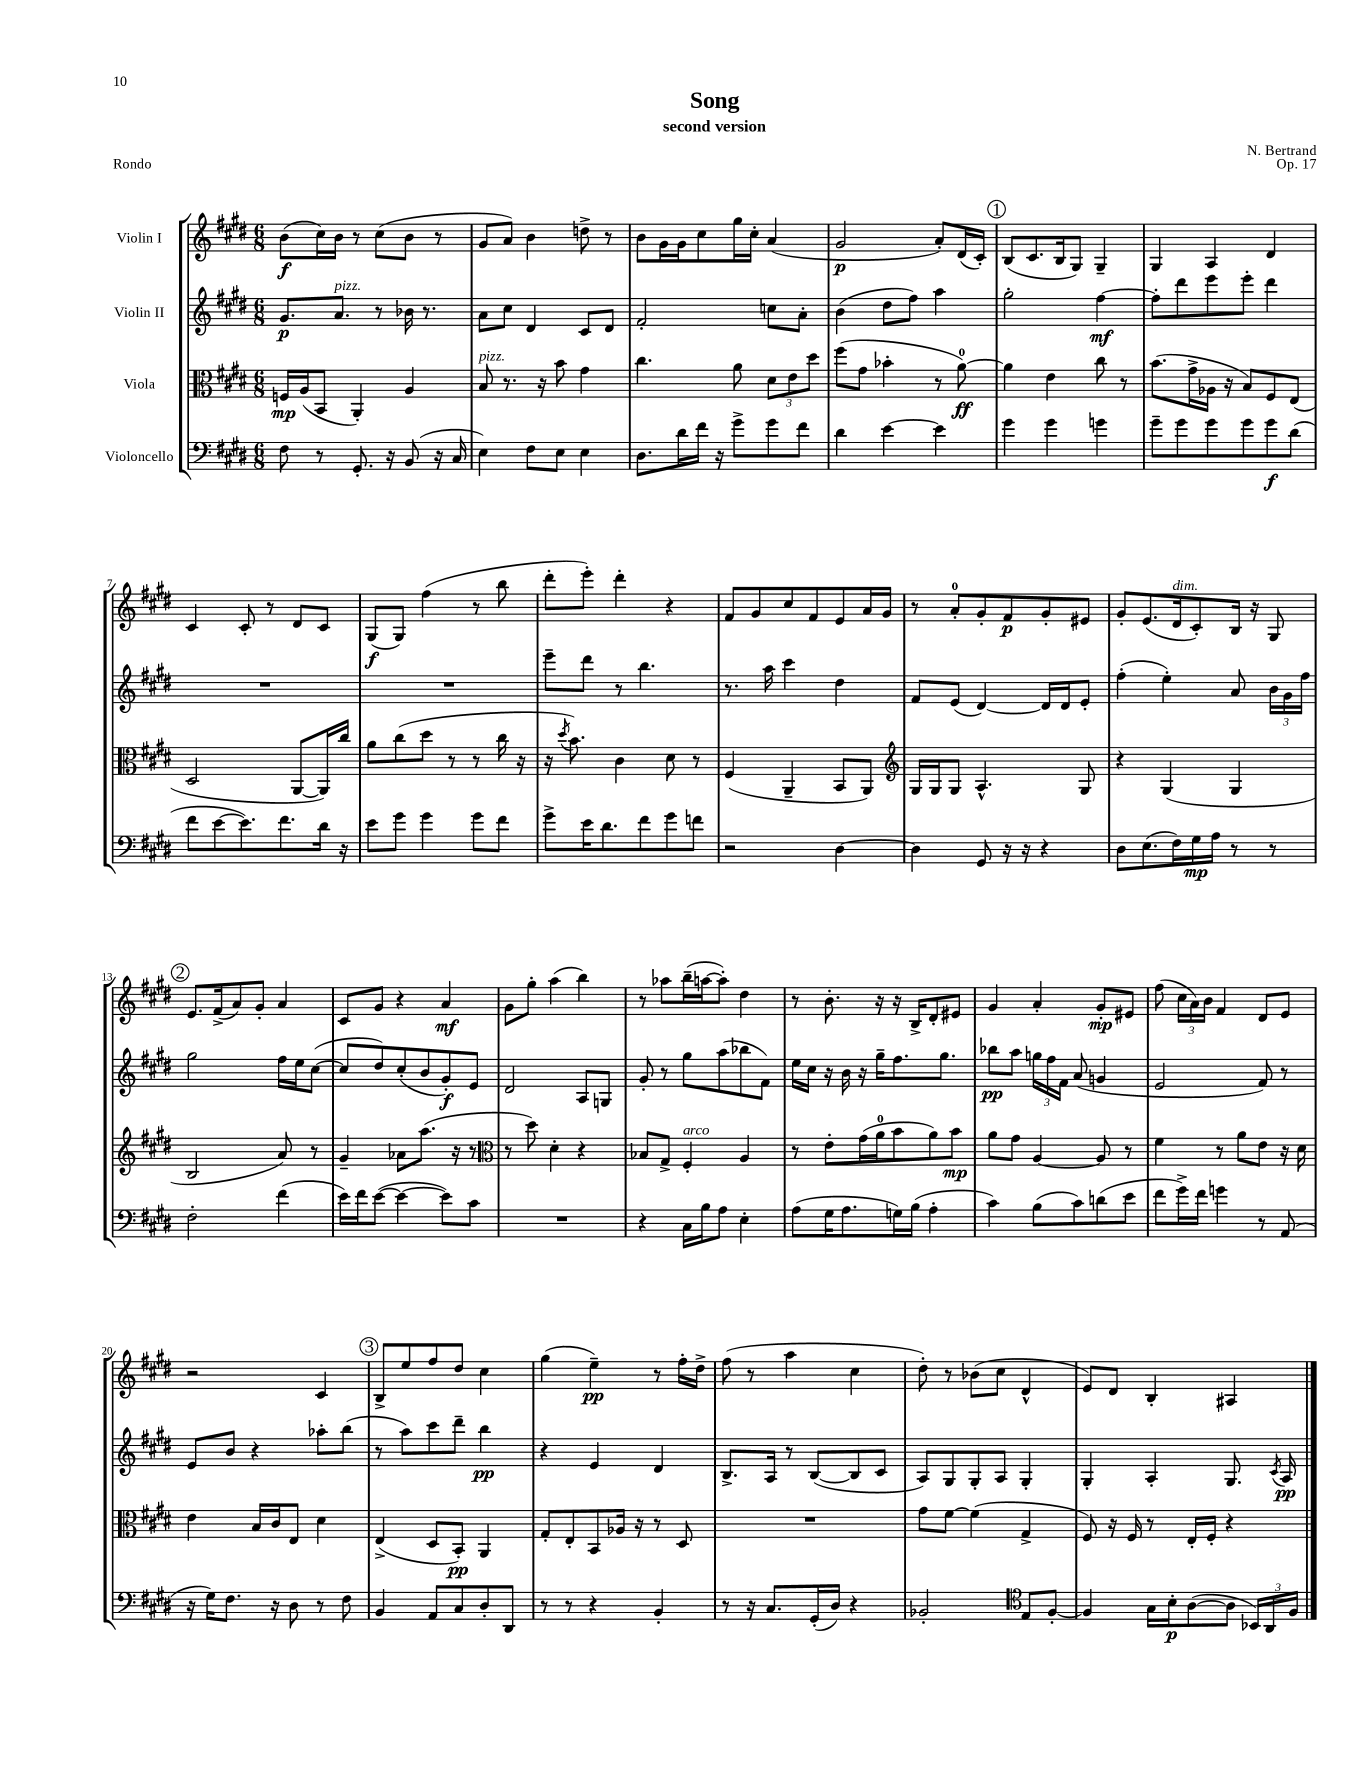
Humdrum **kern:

**kern	**kern	**kern	**kern
*staff4	*staff3	*staff2	*staff1
*clefF4	*clefC3	*clefG2	*clefG2
*k[f#c#g#d#]	*k[f#c#g#d#]	*k[f#c#g#d#]	*k[f#c#g#d#]
*M6/8	*M6/8	*M6/8	*M6/8
8F#\	16F/LL	8.g#/L	(8b\L
.	(16A/J	.	.
8r	8BB/J	.	16cc#\L)
.	.	8.a/J	16b\JJ
8.GG#'/	4AA'/)	.	8r
.	.	8r	(8cc#\L
16r	.	.	.
(8BB/	4A/	16b-\	8b\J
.	.	8.r	.
16r	.	.	8r
16C#/	.	.	.
=	=	=	=
4E\)	8B/	8a\L	8g#/L
.	8.r	8cc#\J	8a/J)
8F#\L	.	4d#/	4b\
.	16r	.	.
8E\J	8b\	.	.
4E\	4g#\	8c#/L	8dd^\
.	.	8d#/J	8r
=	=	=	=
8.D#\L	4.cc#\	2f#'/	8b\L
.	.	.	16g#\L
16d#\L	.	.	16g#\J
16f#\JJ	.	.	8cc#\
16r	.	.	.
8g#^\L	8a\	.	16gg#\L
.	.	.	16cc#'\JJ
8g#\	12d#\L	8cc\L	(4a/
.	12e\	.	.
8f#\J	.	8a'\J	.
.	12dd#\J	.	.
=	=	=	=
4d#\	(8ff#\L	(4b\	2g#/
.	8g#\J	.	.
[4e\	4b-'\	8dd#\L	.
.	.	8ff#\J)	.
4e\]	8r	4aa\	8a'/L)
.	[8a\)	.	(16d#/L
.	.	.	16c#'/JJ)
=	=	=	=
4g#\	4a\]	2gg#'\	(8B/L
.	.	.	8.c#/
4g#\	4e\	.	.
.	.	.	16B/k
.	.	.	8G#/J)
4g\	8cc#\	[4ff#\	4G#~/
.	8r	.	.
=	=	=	=
8g#~\L	(8.b\L	8ff#'\]L	4G#/
8g#\	.	8ddd#\	.
.	16g#^\L	.	.
8g#\	16A-\JJ	8eee\	4A/
.	16r	.	.
8g#\	8B/L)	8eee'\J	.
8g#\	8F#/	4ddd#\	4d#/
(8d#\J	(8E/J	.	.
=	=	=	=
8f#\L	2D#/	2.r	4c#/
[8e\	.	.	.
8.e\])	.	.	8c#'/
.	.	.	8r
8.f#\	.	.	.
.	[8AA/L	.	8d#/L
16d#\Jk	16AA/]L)	.	8c#/J
16r	16cc#/JJ	.	.
=	=	=	=
8e\L	8a\L	2.r	(8G#/L
8g#\J	(8cc#\	.	8G#/J)
4g#\	8dd#\J	.	(4ff#\
.	8r	.	.
8g#\L	8r	.	8r
8f#\J	16cc#\	.	8bb\
.	16r	.	.
=	=	=	=
8g#^\L	16r	8eee~\L	8ddd#'\L
.	8qdd#/	.	.
.	8.b\)	.	.
16e\K	.	8ddd#\J	8eee'\J)
8.d#\	.	.	.
.	4c#\	8r	4ddd#'\
8f#\	.	4.bb\	.
8g#\	8d#\	.	4r
8f\J	8r	.	.
=	=	=	=
2r	(4F#/	8.r	8f#/L
.	.	.	8g#/
.	.	16aa\	.
.	4AA~/	4ccc#\	8cc#/
.	.	.	8f#/
[4D#\	8BB/L	4dd#\	8e/
.	8AA/J)	.	16a/L
.	.	.	16g#/JJ
=	=	=	=
*	*clefG2	*	*
4D#\]	16G#/LL	8f#/L	8r
.	16G#/J	.	.
.	8G#/J	(8e/J	8a'/L
8GG#/	4.A^^/	[4d#/)	8g#'/
16r	.	.	8f#/
16r	.	.	.
4r	.	16d#/]LL	8g#'/
.	.	16d#/J	.
.	8G#/	8e'/J	8e#/J
=	=	=	=
8D#\L	4r	(4ff#'\	8g#'/L
(8.E\	.	.	(8.e/
.	(4G#/	4ee'\)	.
16F#\L)	.	.	16d#/k
16G#\	.	.	8c#'/)
16A\JJ	.	.	.
8r	4G#/	8a/	16B/Jk
.	.	.	16r
8r	.	24b\LL	8G#/
.	.	24g#\	.
.	.	24ff#\JJ	.
=	=	=	=
2F#'\	2B/	2gg#\	8.e/L
.	.	.	(16f#^/k
.	.	.	8a/)
.	.	.	8g#'/J
(4f#\	8a/)	16ff#\LL	4a/
.	.	16ee\J	.
.	8r	([8cc#\J	.
=	=	=	=
16e\LL)	4g#~/	8cc#/]L	8c#/L
16f#\J	.	.	.
([8e\J	.	8dd#/)	8g#/J
4e\_	8a-\L	(8cc#'/	4r
.	(8.aa\J	8b/	.
8e\]L)	.	8g#'/)	4a/
.	16r	.	.
8c#\J	8r	8e/J	.
=	=	=	=
*	*clefC3	*	*
2.r	8r	2d#/	8g#\L
.	8dd#\)	.	8gg#'\J
.	4d#'\	.	(4aa\
.	4r	8A/L	4bb\)
.	.	8G/J	.
=	=	=	=
4r	8B-/L	8g#'/	8r
.	8G#^/J	8r	8aa-\L
16C#\LL	4F#'/	8gg#\L	(16bb~\L
16B\J	.	.	[16aa\J
8A\J	.	(8aa\	8aa'\]J)
4E'\	4A/	8bb-\	4dd#\
.	.	8f#\J)	.
=	=	=	=
(8A\L	8r	16ee\LL	8r
.	.	16cc#\JJ	.
16G#\K	8e'\L	16r	8.b'\
8.A\	.	16b\	.
.	(16g#\L	16r	.
.	16a\J	16gg#~\LK	16r
16G\L)	8b\	8.ff#\	16r
(16B\JJ	.	.	16B^/LK
4A'\	8a\)	.	8d#'/
.	.	8.gg#\J	.
.	8b\J	.	8e#/J
=	=	=	=
4c#\)	8a\L	8bb-\L	4g#/
.	8g#\J	8aa\J	.
(8B\L	[4A/	24gg\LL	4a'/
.	.	24ff#\	.
.	.	24f#\JJ	.
8c#\)	.	(8a/	.
(8d\	8A/]	4g/	8g#'/L
8e\J	8r	.	8e#/J
=	=	=	=
8f#\L	4f#\	2e/	(8ff#\
16g#^\L)	.	.	24cc#\LL
.	.	.	24a\)
16f#\JJ	.	.	.
.	.	.	24b\JJ
4g\	8r	.	4f#/
.	8a\L	.	.
8r	8e\J	8f#/)	8d#/L
(8AA/	16r	8r	8e/J
.	16d#\	.	.
=	=	=	=
16r	4e\	8e/L	2r
16G#\LK)	.	.	.
8.F#\J	.	8b/J	.
.	16B/LL	4r	.
16r	16c#/J	.	.
8D#\	8E/J	.	.
8r	4d#\	8aa-'\L	4c#/
8F#\	.	(8bb\J	.
=	=	=	=
4BB/	(4E^/	8r	8B^/L
.	.	8aa\L)	8ee/
8AA/L	8D#/L	8ccc#\	8ff#/
8C#/	8BB'/J)	8ddd#~\J	8dd#/J
8D#'/	4AA/	4bb\	4cc#\
8DD#/J	.	.	.
=	=	=	=
8r	8G#'/L	4r	(4gg#\
8r	8E'/	.	.
4r	8BB/	4e/	4ee~\)
.	16A-/Jk	.	.
.	16r	.	.
4BB'/	8r	4d#/	8r
.	8D#/	.	16ff#'\LL
.	.	.	16dd#^\JJ
=	=	=	=
8r	2.r	8.B^/L	(8ff#\
16r	.	.	8r
8.C#/L	.	16A/Jk	.
.	.	8r	4aa\
(16GG#'/L	.	([8B/L	.
16D#/JJ)	.	.	.
4r	.	8B/]	4cc#\
.	.	8c#/J	.
=	=	=	=
2BB-'/	8g#\L	8A/L)	8dd#'\)
.	[8f#\J	8G#/	8r
.	(4f#\]	8G#'/	(8b-\L
.	.	8A/J	8cc#\J
*clefC4	*	*	*
8E/L	4G#^/	4G#'/	4d#^^/
[8F#'/J	.	.	.
=	=	=	=
4F#/]	8F#/)	4G#'/	8e/L)
.	16r	.	8d#/J
.	16F#/	.	.
16G#\LL	8r	4A'/	4B'/
16B'\J	.	.	.
([8A\	16E'/LL	.	.
.	16F#'/JJ	.	.
8A\]J	4r	8.G#/	4A#/
24BB-/LL)	.	.	.
24AA/	.	.	.
.	.	8qc#/	.
.	.	16A/	.
24F#/JJ	.	.	.
==	==	==	==
*-	*-	*-	*-
